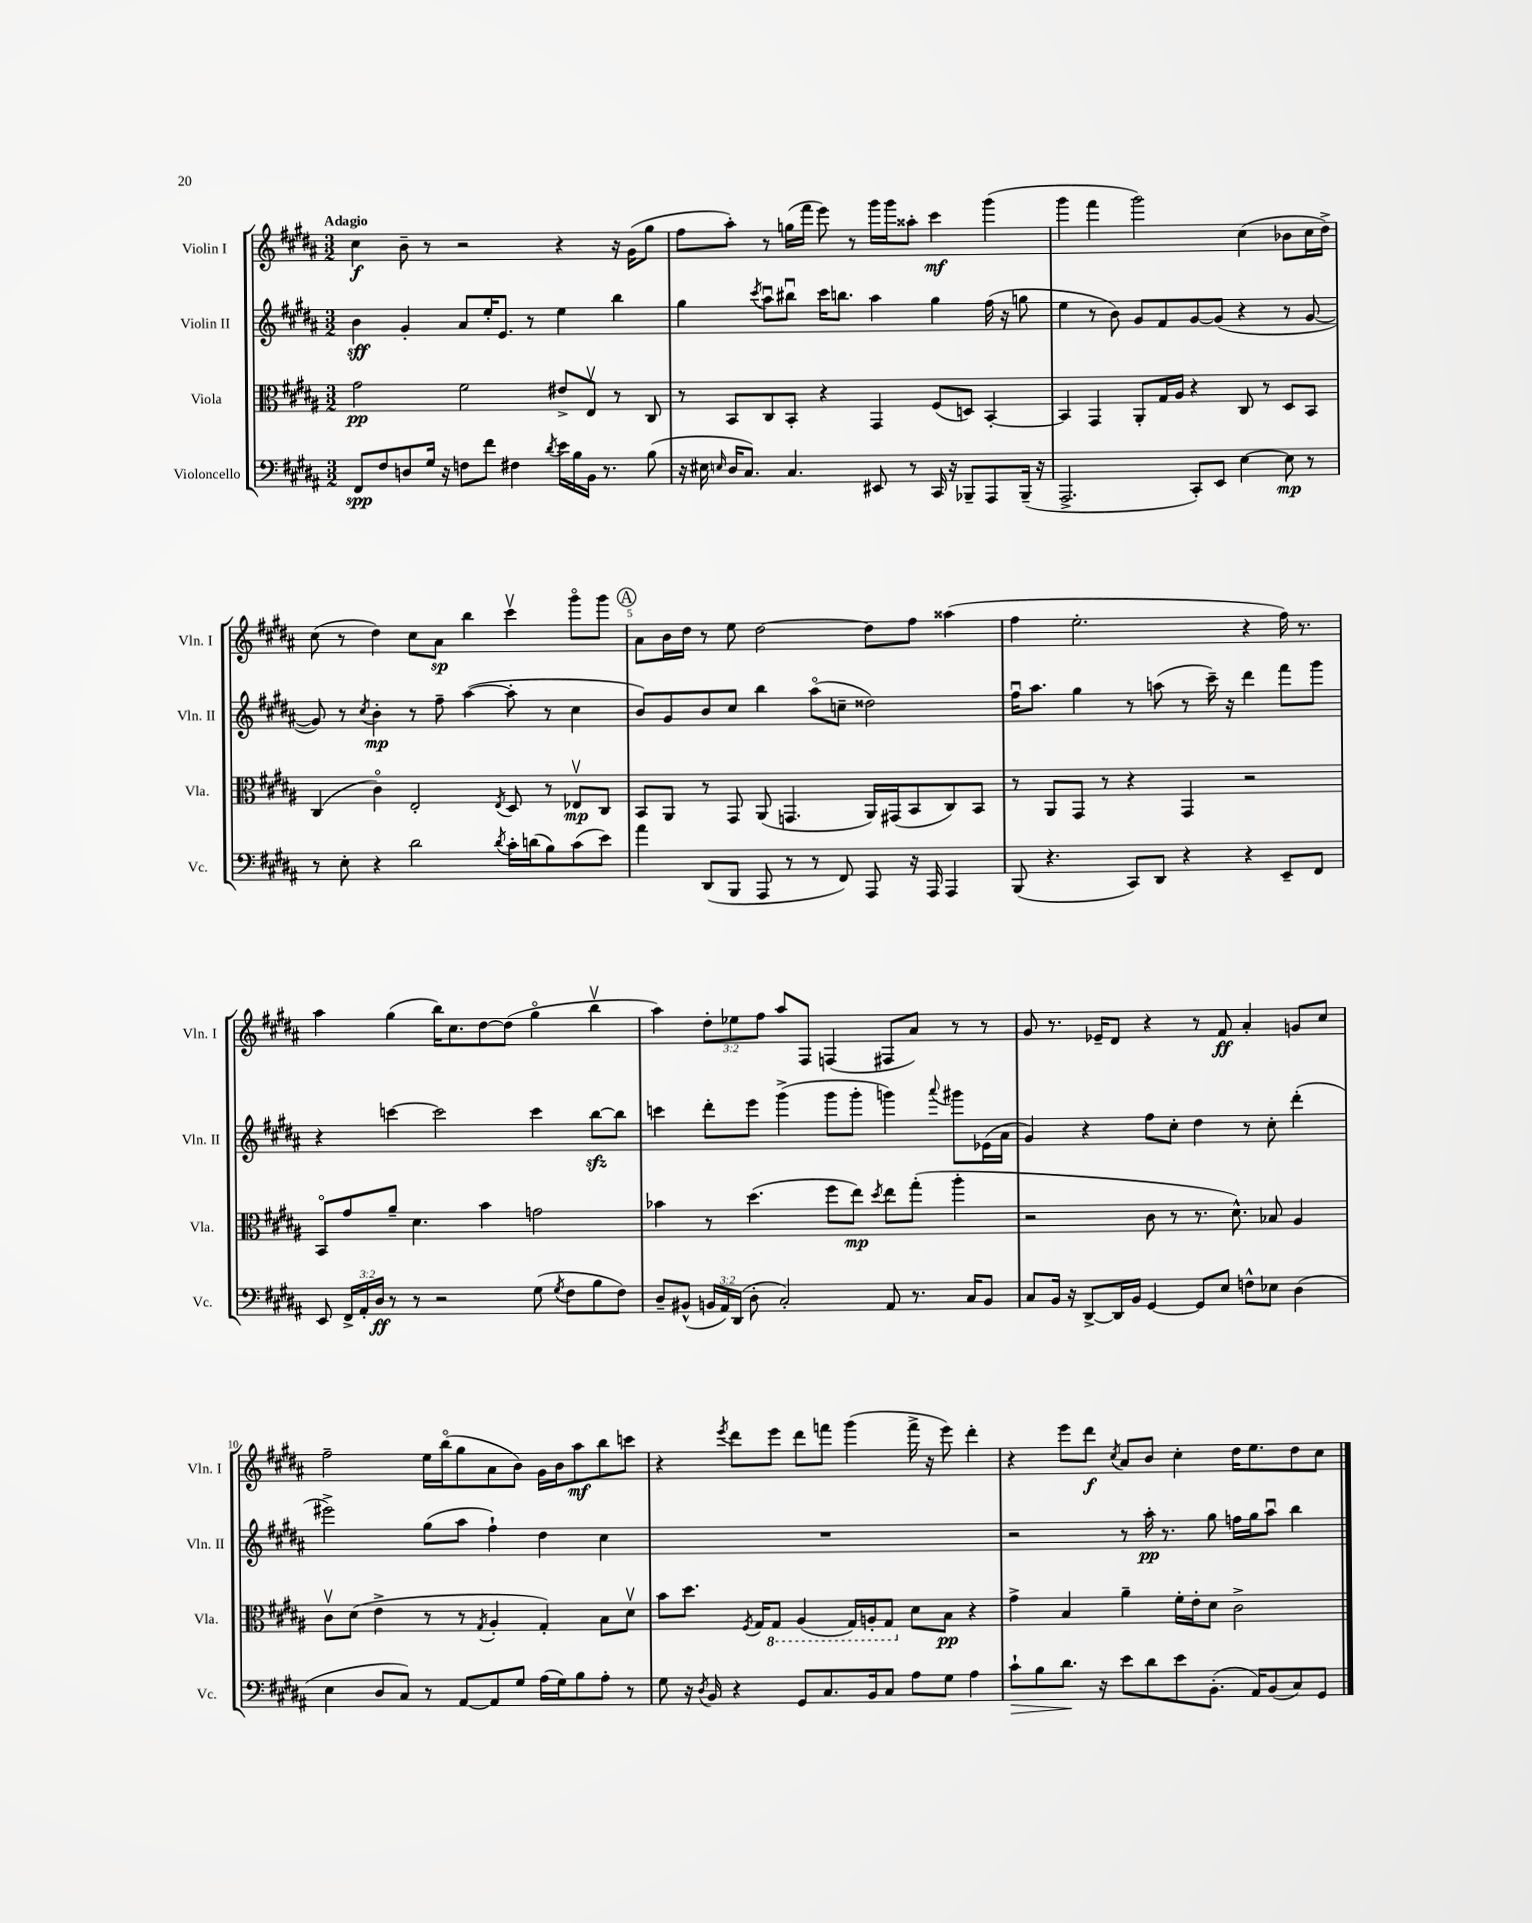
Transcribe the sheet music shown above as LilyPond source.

<<
\new StaffGroup <<
\new Staff = "s0" \with { instrumentName = "Violin I" shortInstrumentName = "Vln. I" } {
    \clef treble \key b \major \numericTimeSignature \time 3/2 \override Staff.TupletNumber.text = #tuplet-number::calc-fraction-text \tempo "Adagio"
    \autoBeamOff cis''4\f b'8-- r8 r2 r4 r16 gis'16[( gis''8] |
    fis''8[ ais''8]-.) r8 g''16[( fis'''16] e'''8) r8 gis'''16[ gis'''16 aisis''8]-. cis'''4\mf gis'''4( |
    gis'''4 fis'''4 gis'''2) cis''4( bes'8[ cis''16 dis''16]->) |
    cis''8( r8 dis''4) cis''8[ ais'8]\sp b''4 cis'''4\upbow gis'''8[\flageolet gis'''8] |
    \mark \markup { \circle "A" } ais'8[ b'16 dis''16] r8 e''8 dis''2~ dis''8[ fis''8] aisis''4( |
    fis''4 e''2.-. r4 fis''16) r8. |
    ais''4 gis''4( b''16[) cis''8. dis''8~ dis''8]( gis''4\flageolet b''4\upbow |
    ais''4) \tuplet 3/2 { dis''8[-. ees''8 fis''8] } ais''8[ fis8] f4( fis8[ ais'8]) r8 r8 |
    gis'8 r8. ees'16[-- dis'8] r4 r8 fis'8\ff ais'4-. g'8[ cis''8] |
    fis''2-- e''16[ b''16\flageolet( gis''8 ais'8 b'8]) gis'16[ b'16 ais''8\mf b''8 c'''8] |
    r4 \acciaccatura { e'''8 } dis'''8[ e'''8] dis'''8[ f'''8] gis'''4( f'''16-> r16 e'''8) dis'''4-. |
    r4 e'''8[ dis'''8]\f \acciaccatura { cis''8 } ais'8[ b'8] cis''4-. dis''16[ e''8. dis''8 cis''8] \bar "|." |
}
\new Staff = "s1" \with { instrumentName = "Violin II" shortInstrumentName = "Vln. II" } {
    \clef treble \key b \major \numericTimeSignature \time 3/2
    \autoBeamOff b'4\sff gis'4-. ais'8[ e''16-. e'8.] r8 e''4 b''4 |
    gis''4 \acciaccatura { cis'''8 } ais''8[\downbow bis''8]\downbow cis'''16[ b''8.] ais''4 gis''4 fis''16( r16 g''8 |
    e''4 r8 b'8) gis'8[ fis'8 gis'8~ gis'8]( r4 r8 gis'8~ |
    gis'8) r8 \acciaccatura { cis''8 } b'4-.\mp r8 fis''8-- ais''4~( ais''8-. r8 cis''4 |
    \mark \markup { \circle "A" } b'8[) gis'8 b'8 cis''8] b''4 ais''8[\flageolet( c''8]-- disis''2) |
    fis''16[\downbow ais''8.] gis''4 r8 a''8( r8 cis'''16--) r16 dis'''4 fis'''8[ gis'''8] |
    r4 c'''4~ c'''2 c'''4 b''8[~\sfz b''8] |
    c'''4 dis'''8[-. e'''8] gis'''4->( gis'''8[ gis'''8]-. g'''4) \appoggiatura { ais'''8 } gis'''8[ ees'16( ais'16] |
    gis'4) r4 fis''8[ cis''8]-. dis''4 r8 cis''8-. dis'''4-.( |
    eis'''2->) gis''8[( ais''8] fis''4-!) dis''4 cis''4 |
    R1. |
    r2 r8 ais''16-.\pp r8. gis''8 f''16[ gis''16 ais''8]\downbow b''4 \bar "|." |
}
\new Staff = "s2" \with { instrumentName = "Viola" shortInstrumentName = "Vla." } {
    \clef alto \key b \major \numericTimeSignature \time 3/2
    \autoBeamOff gis'2\pp fis'2 eis'8[-> e8]\upbow r8 cis8 |
    r8 b,8[ cis8 b,8]-. r4 gis,4 fis8[( d8]) b,4~-. |
    b,4 gis,4 ais,8[-. gis16 ais16] r4 cis8 r8 dis8[ b,8] |
    cis4( cis'4\flageolet) e2-. \acciaccatura { e8 } dis8 r8 ees8[\upbow\mp cis8] |
    \mark \markup { \circle "A" } b,8[ ais,8] r8 gis,8 ais,8( g,4. ais,16[) gis,16( b,8 cis8) b,8] |
    r8 ais,8[ gis,8] r8 r4 gis,4 r2 |
    b,8[\flageolet gis'8 ais'8]-- dis'4. b'4 g'2 |
    bes'4 r8 dis''4.( fis''8[ e''8]\mp) \acciaccatura { dis''8 } e''8[ gis''8]-.( ais''4-. |
    r2 cis'8 r8 r8. dis'8.-^) bes8 ais4 |
    cis'8[\upbow dis'8]( e'4-> r8 r8 \acciaccatura { gis8 } ais4-. gis4-.) b8[ dis'8]\upbow |
    b'8[ dis''8.] \acciaccatura { fis8 } gis16[ \ottava #-1 gis,8] ais,4( gis,16[) a,16-. gis,8] \ottava #0 dis'8[ b8]\pp r4 |
    gis'4-> b4 ais'4-- fis'16[-. e'16-. dis'8] cis'2-> \bar "|." |
}
\new Staff = "s3" \with { instrumentName = "Violoncello" shortInstrumentName = "Vc." } {
    \clef bass \key b \major \numericTimeSignature \time 3/2 \override Staff.TupletNumber.text = #tuplet-number::calc-fraction-text
    \autoBeamOff fis,8[\spp fis8 d8 gis16] r16 f8[ fis'8] fis4 \acciaccatura { dis'8 } e'16[ b16 b,16] r8. b8( |
    r16 eis16 \grace { e16 } dis16[ cis8.]) cis4. eis,8 r8 cis,16 r16 bes,,8[-- ais,,8 bes,,16]--( r16 |
    ais,,2.-> cis,8[-.) e,8] e4~ e8\mp r8 |
    r8 e8-. r4 dis'2 \acciaccatura { dis'8 } cis'16[-. d'16( b8) cis'8( e'8]) |
    \mark \markup { \circle "A" } ais'4 dis,8[( b,,8] ais,,8 r8 r8 fis,8) ais,,8 r16 ais,,16 ais,,4 |
    b,,8( r4. cis,8[) dis,8] r4 r4 e,8[-- fis,8] |
    e,8 \tuplet 3/2 { fis,16[-> ais,16-. dis16]\ff } r8 r8 r2 gis8( \acciaccatura { gis8 } fis8[ b8 fis8]) |
    dis8[-- bis,8]-^( \tuplet 3/2 { b,16[ ais,16) dis,16]( } dis8-. cis2-.) ais,8 r8. cis16[ b,8] |
    cis8[ b,16] r16 dis,8[~-> dis,16 b,16] gis,4~ gis,8[ e8] f8[-^ ees8] dis4( |
    e4 dis8[ cis8]) r8 ais,8[~ ais,8 gis8] ais16[( gis16) b8 ais8]-. r8 |
    gis8 r16 \acciaccatura { dis8 } b,16 r4 gis,8[ cis8. b,16 cis8] ais8[ gis8] ais4 |
    cis'8[-!\> b8 dis'8.]\! r16 e'8[ dis'8 e'8 b,8.]-.( ais,16[) b,8( cis8) gis,8] \bar "|." |
}
>>
>>
\layout { \context { \Score \override BarNumber.break-visibility = ##(#f #t #t) barNumberVisibility = #(every-nth-bar-number-visible 5) } }
